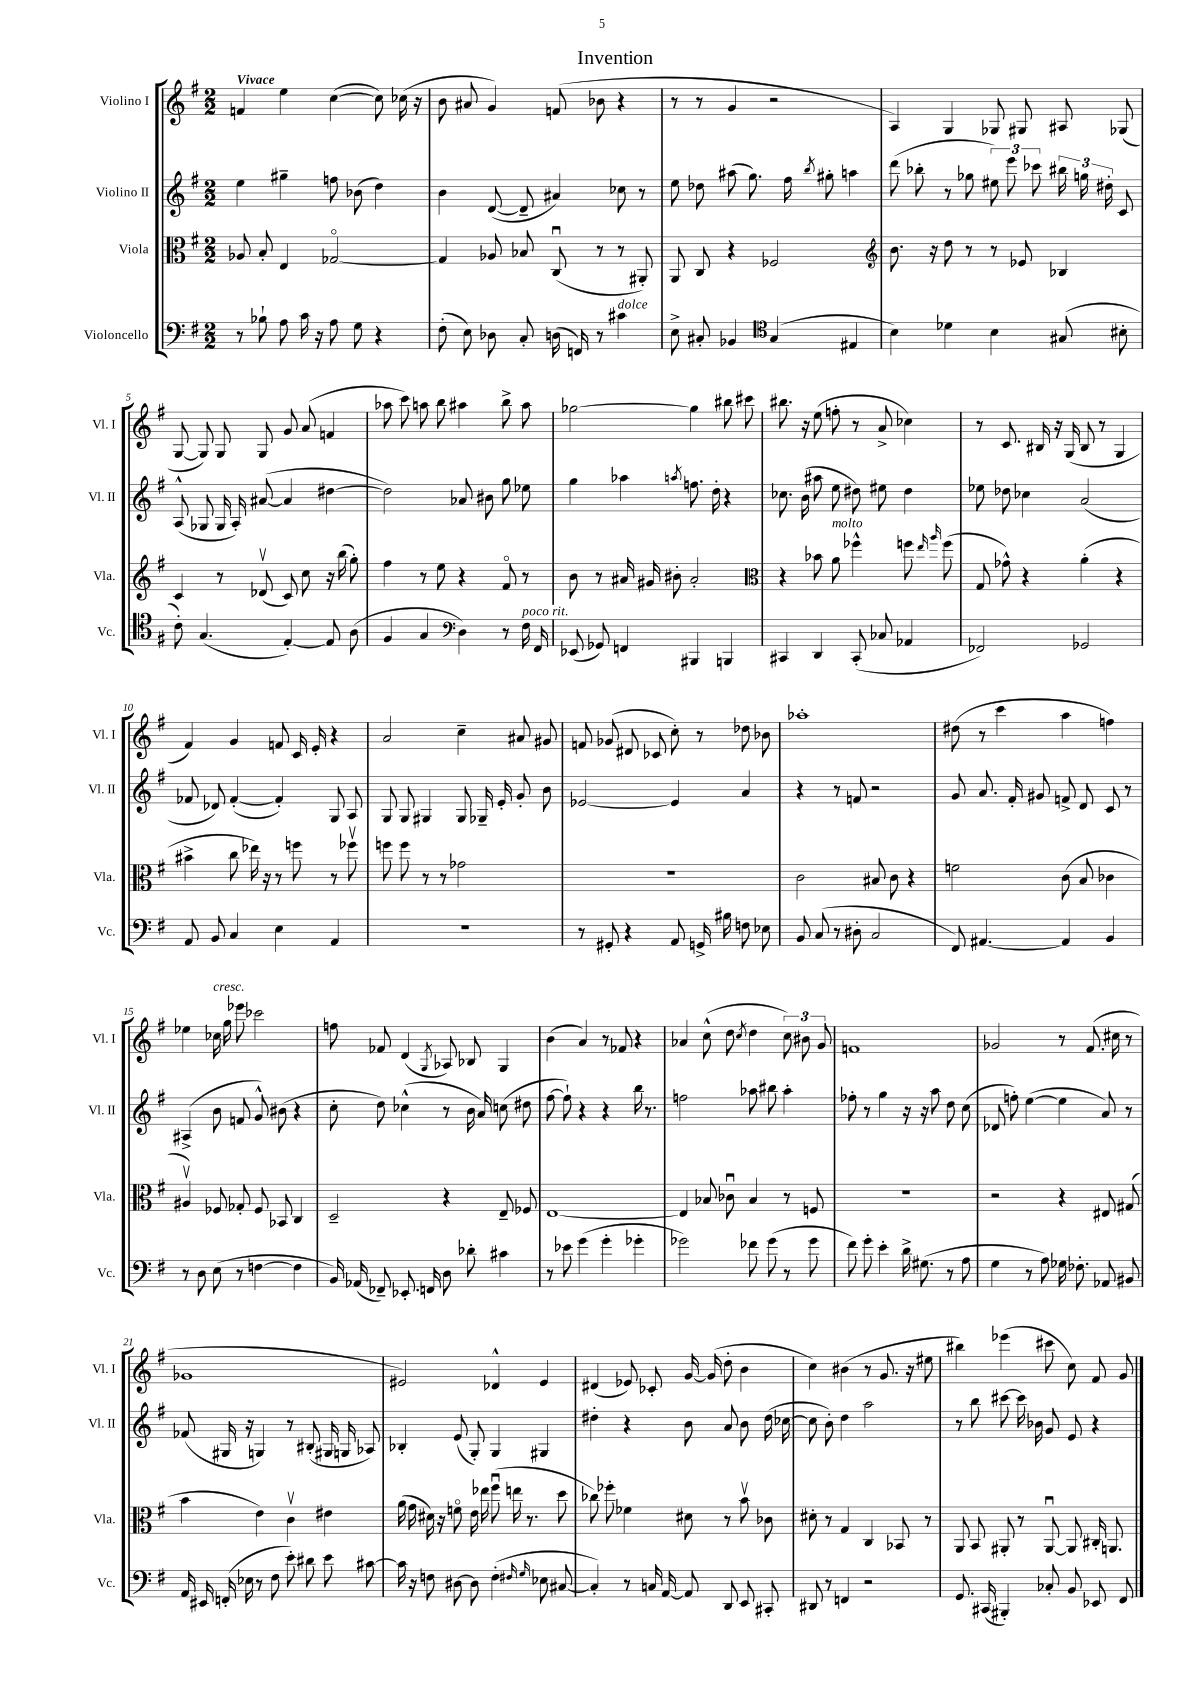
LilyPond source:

\header { title = "Invention" }
<<
\new StaffGroup <<
\new Staff = "s0" \with { instrumentName = "Violino I" shortInstrumentName = "Vl. I" } {
    \clef treble \key g \major \numericTimeSignature \time 2/2 \tempo "Vivace"
    \autoBeamOff f'4 e''4 c''4~( c''8) ces''16( r16 |
    b'8 ais'8 g'4) f'8( bes'8 r4 |
    r8 r8 g'4 r2 |
    a4) g4 ges8 gis8 ais8 ges8( |
    g8~ g8) g8 g8 g'8 a'8( f'4 |
    aes''8 c'''8) a''8 b''8 ais''4 b''8-> ais''8 |
    ges''2~ ges''4 bis''8 cis'''8 |
    bis''8. r16 e''8( f''8-. r8 a'8-> ces''4) |
    r8 c'8. bis16 r16 g16( bis8 r8 g4 |
    fis'4) g'4 f'8 c'16 e'16-. r4 |
    a'2 c''4-- ais'8 gis'8 |
    f'8 ges'8( dis'8 ces'8 c''8-.) r8 des''8 bes'8 |
    aes''1-. |
    dis''8( r8 c'''4 a''4 f''4) |
    ees''4 ces''16^\markup { \italic "cresc." } g''16 ees'''8 ces'''2 |
    f''8 fes'8 d'4( \acciaccatura { g8 } aes8) bes8 g4 |
    b'4( a'4) r8 fes'8 r4 |
    aes'4 c''8-^( d''8 \acciaccatura { c''8 } d''4 \tuplet 3/2 { c''8) bis'8 g'8 } |
    f'1 |
    ges'2 r8 fis'8.( cis''16 r8 |
    ges'1 |
    eis'2) des'4-^ eis'4 |
    dis'4( ees'8) ces'8-. g'16~ g'16( d''8-. b'4 |
    c''4) bis'4( r8 g'8. r16 eis''8 |
    bis''4) ees'''4( cis'''8 c''8) fis'8 g'8 \bar "|." |
}
\new Staff = "s1" \with { instrumentName = "Violino II" shortInstrumentName = "Vl. II" } {
    \clef treble \key g \major \numericTimeSignature \time 2/2
    \autoBeamOff e''4 gis''4-- f''8 bes'8( d''4) |
    b'4 d'8~( d'8-- ais'4) ces''8 r8 |
    e''8 des''8 ais''8( g''8.) fis''16 \acciaccatura { b''8 } gis''8-. a''4 |
    d'''8( bes''8-. r8 ges''8 \tuplet 3/2 { eis''8) e'''8 ces'''8 } \tuplet 3/2 { bis''16 g''16 dis''16-. } c'8 |
    a8-^( ges8 ges16 a16-.) ais'8~( ais'4 dis''4~ |
    dis''2) aes'8 bis'8 g''8 ees''8 |
    g''4 aes''4 \acciaccatura { a''8 } f''8. d''16-. r4 |
    ces''8. b'16( ais''8 e''8 dis''8) eis''8 dis''4 |
    ees''8 des''8 ces''4 a'2( |
    fes'8 des'8) fes'4~-.( fes'4-.) g8 a8 |
    g8 g8 gis4 gis8 ges16-- e'16-. g'8-. b'8 |
    ees'2~ ees'4 a'4 |
    r4 r8 f'8 r2 |
    g'8 a'8. fis'16-. gis'8 f'8-> d'8 c'8 r8 |
    ais4->( b'8 f'8 g'8-^) bis'8( r4 |
    c''8-. d''8) ces''4-^( r8 b'16 a'16) c''8( dis''8 |
    fis''8~ fis''8-!) r4 r4 b''16 r8. |
    f''2 aes''8 bis''8 aes''4-. |
    fes''8-. r8 g''4 r16 r16 a''8 d''8 c''8( |
    des'8 f''8-.) e''4~( e''4 a'8) r8 |
    fes'8( gis16 r16 g4) r8 bis8-.( gis16 g16 aes8) |
    bes4-. e'8( g8-.) g4 gis4 |
    dis''4-. r4 b'8 a'8 b'8 dis''16( ces''16~ |
    ces''8 b'8-.) d''4 a''2 |
    r8 b''8 cis'''8~ cis'''16 bes'16 g'8 e'8 r4 \bar "|." |
}
\new Staff = "s2" \with { instrumentName = "Viola" shortInstrumentName = "Vla." } {
    \clef alto \key g \major \numericTimeSignature \time 2/2
    \autoBeamOff aes8 b8-. e4 ges2~\flageolet |
    ges4 aes8 bes8 c8\downbow( r8 r8 ais,8-.) |
    a,8 c8 r4 fes2 |
    \clef treble b'8. r16 d''8 r8 r8 ees'8 bes4 |
    c'4 r8 des'8\upbow( c'8) c''8 r16 b''16( g''8-.) |
    fis''4 r8 e''8 r4 fis'8\flageolet r8 |
    b'8 r8 ais'16 gis'16 bis'8-. ais'2-. |
    \clef alto r4 bes'8 a'8^\markup { \italic "molto" } fes''4-^ f''8 \grace { e''16 a''16 } f''8( |
    g8 ges'8-^) r4 a'4-.( r4 |
    bis'4-> c''8 ees''16) r16 r8 f''8 r8 fes''8\upbow |
    f''8 f''8 r8 r8 ges'2 |
    R1 |
    c'2 bis8 c'8 r4 |
    f'2 c'8( b8 ces'4 |
    ais4\upbow) fes8 ges8-. fes8 bes,8 c4 |
    d2-- r4 e8-- fes8 |
    e1~ |
    e4 bes8 ces'8\downbow bes4 r8 f8 |
    r1 |
    r2 r4 eis8 gis8( |
    b'4 e'4) c'4\upbow eis'4 |
    a'16( g'16 dis'16) r16 f'8\flageolet e'16 ees''16 fis''8\downbow( e''16 r8. d''8 |
    ces''8) fes''8-. fes'4 dis'8 r8 b'8\upbow ces'8 |
    dis'8-. r8 g4 c4 bes,8 r8 |
    a,8 b,8 ais,8-. r8 ais,8~\downbow ais,8 cis16-. a,8. \bar "|." |
}
\new Staff = "s3" \with { instrumentName = "Violoncello" shortInstrumentName = "Vc." } {
    \clef bass \key g \major \numericTimeSignature \time 2/2
    \autoBeamOff r8 bes8-! a8 c'16 r16 a8 g8 r4 |
    fis8-.( e8) des8 c8-. d16( f,16) r8 cis'4^\markup { \italic "dolce" } |
    e8-> cis8-. bes,4 \clef tenor g4( eis4 |
    b4) des'4 b4 gis8( bis8-. |
    c'8-.) g4.( e4~-.) e8 a8( |
    fis4 g4 \clef bass d4) r8 fis16^\markup { \italic "poco rit." } fis,16 |
    ees,8( ges,8) f,4 bis,,4 b,,4 |
    cis,4 d,4 cis,8-.( ces8 aes,4 |
    fes,2) ges,2 |
    a,8 b,8 c4 e4 a,4 |
    r1 |
    r8 gis,8-. r4 a,8 g,16-> bis16 f8 ees8 |
    b,8 c8( r8 dis8-. c2 |
    fis,8) ais,4.~ ais,4 b,4 |
    r8 d8 e8( r8 f4~ f4 |
    b,16) aes,16( fes,8--) ees,8.-. f,16 d8 des'8-. cis'4 |
    r8 ees'8 g'4( g'4-. ges'4-. |
    ges'2) fes'8 ges'8( r8 ges'8 |
    fis'8) g'8-. e'4-. d'16-> gis8.( r8 a8 |
    g4 r8 a8) ges16 fes8.-. aes,8 bis,8 |
    a,16 eis,16 f,16-.( ees16 r8 fis8 e'8-.) dis'8 e'8 cis'8~ |
    cis'16 r16 f8 dis8~ dis8 f4-.( \grace { fis16 g16 } ees8 cis8~ |
    cis4-.) r8 c16 a,16~ a,8 d,8 e,8 cis,8-. |
    dis,8 r8 f,4 r2 |
    g,8. cis,16( bis,,4-.) ces8-. b,8 ees,8 fis,8 \bar "|." |
}
>>
>>
